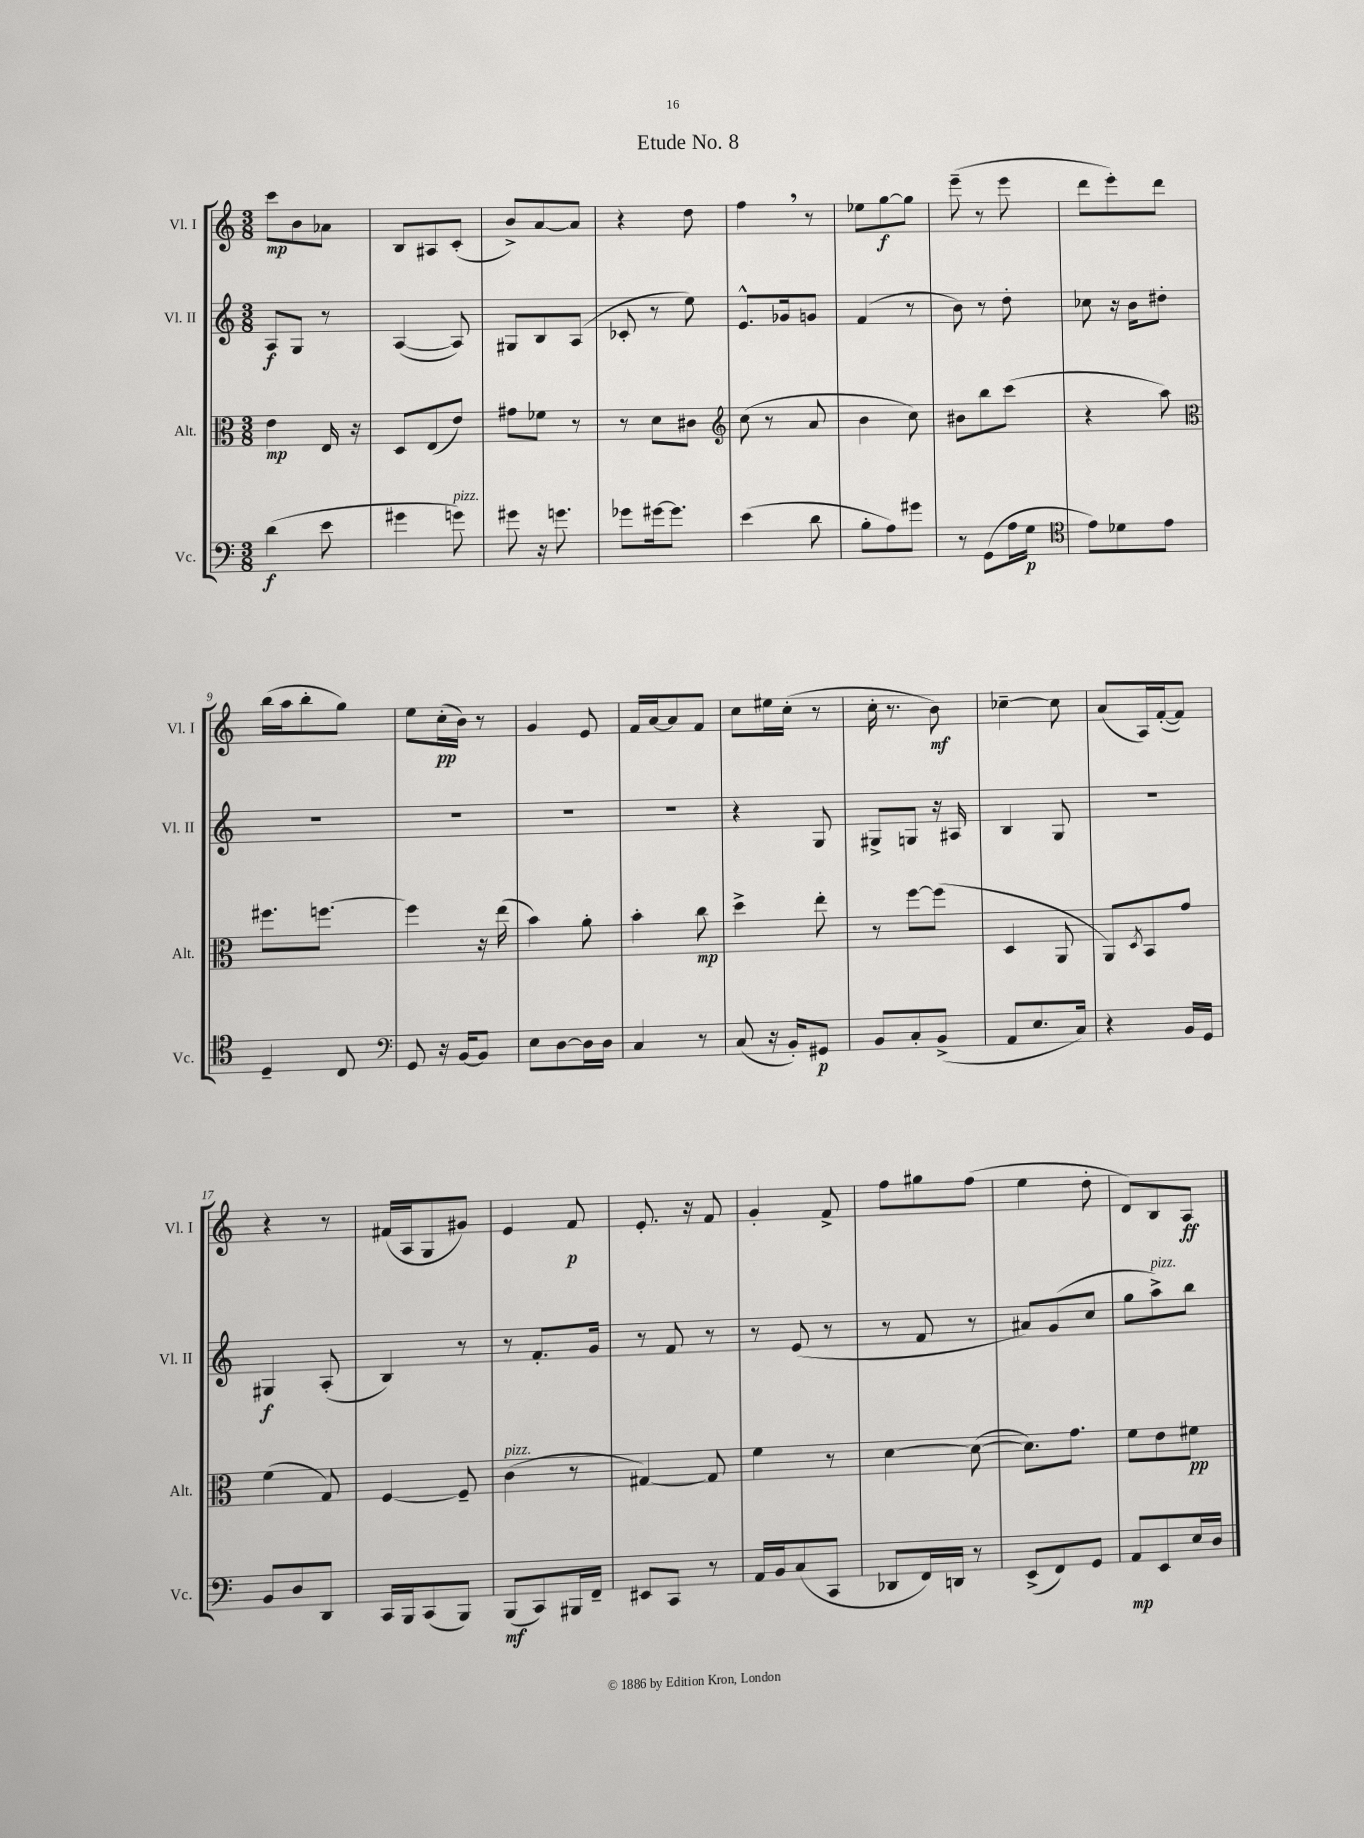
\header { title = "Etude No. 8" }
<<
\new StaffGroup <<
\new Staff = "s0" \with { instrumentName = "Vl. I" shortInstrumentName = "Vl. I" } {
    \clef treble \key c \major \numericTimeSignature \time 3/8
    c'''8\mp b'8 aes'8 |
    b8 ais8 c'8-.( |
    b'8->) a'8~ a'8 |
    r4 d''8 |
    f''4 \breathe r8 |
    ees''8 g''8~\f g''8 |
    e'''8--( r8 e'''8 |
    d'''8 e'''8-.) d'''8 |
    b''16( a''16 b''8-. g''8) |
    e''8 c''16-.\pp( b'16) r8 |
    g'4 e'8 |
    f'16 a'16~ a'8 f'8 |
    c''8 eis''16 c''16-.( r8 |
    c''16-. r8. b'8\mf) |
    ces''4~-- ces''8 |
    a'8( a16) f'16~-.( f'8) |
    r4 r8 |
    fis'16( a16 g8 gis'8) |
    e'4 f'8\p |
    e'8.-. r16 f'8 |
    g'4-. f'8-> |
    f''8 gis''8 f''8( |
    e''4 d''8-. |
    d'8) b8 a8\ff \bar "|." |
}
\new Staff = "s1" \with { instrumentName = "Vl. II" shortInstrumentName = "Vl. II" } {
    \clef treble \key c \major \numericTimeSignature \time 3/8
    a8\f g8 r8 |
    a4~( a8) |
    gis8 b8 a8( |
    ces'8-. r8 e''8) |
    e'8.-^ ges'16 g'8 |
    f'4( r8 |
    b'8) r8 d''8-. |
    ces''8 r16 b'16 dis''8-. |
    R4. |
    R4. |
    R4. |
    R4. |
    r4 g8 |
    gis8-> g8 r16 ais16 |
    b4 g8 |
    R4. |
    gis4\f a8-.( |
    b4) r8 |
    r8 f'8.-. g'16 |
    r8 f'8 r8 |
    r8 e'8( r8 |
    r8 f'8 r8 |
    ais'8) g'8( c''8 |
    g''8 a''8->^\markup { \italic "pizz." }) b''8 \bar "|." |
}
\new Staff = "s2" \with { instrumentName = "Alt." shortInstrumentName = "Alt." } {
    \clef alto \key c \major \numericTimeSignature \time 3/8
    e'4\mp e16 r16 |
    d8 e8( e'8) |
    gis'8 fes'8 r8 |
    r8 d'8 cis'8 |
    \clef treble c''8( r8 a'8 |
    b'4 c''8) |
    bis'8 b''8 c'''8( |
    r4 a''8) |
    \clef alto fis''8. f''8.~ |
    f''4 r16 e''16( |
    b'4) a'8-. |
    b'4-. c''8\mp |
    d''4-> e''8-. |
    r8 f''8~ f''8( |
    d4 a,8 |
    a,8) \acciaccatura { d8 } b,8 g'8 |
    f'4( g8) |
    f4~ f8-- |
    c'4^\markup { \italic "pizz." }( r8 |
    gis4~) gis8 |
    f'4 r8 |
    d'4~ d'8~( |
    d'8.) g'8. |
    f'8 e'8 fis'8\pp \bar "|." |
}
\new Staff = "s3" \with { instrumentName = "Vc." shortInstrumentName = "Vc." } {
    \clef bass \key c \major \numericTimeSignature \time 3/8
    d'4\f( e'8 |
    gis'4 g'8^\markup { \italic "pizz." }) |
    gis'8 r16 g'8. |
    ges'8 gis'16~ gis'8. |
    e'4( d'8 |
    b8-. a8) gis'8 |
    r8 g,8( a16 g16\p |
    \clef tenor e'8) des'8 e'8 |
    d4-- c8 |
    \clef bass g,8 r16 b,16~ b,8 |
    e8 d8~ d16 d16 |
    c4 r8 |
    c8( r16 b,16-.) gis,8\p |
    b,8 c8-. b,8->( |
    a,8 e8. c16) |
    r4 b,16 g,16 |
    b,8 d8 d,8 |
    c,16 b,,16 c,8( b,,8) |
    b,,8\mf( c,8) bis,,16 f,16-- |
    eis,8 c,8 r8 |
    a,16 b,16 c8( c,8 |
    des,8 f,16) d,16 r8 |
    e,8->( f,8) g,8 |
    a,8\mp e,8 e16 d16 \bar "|." |
}
>>
>>
